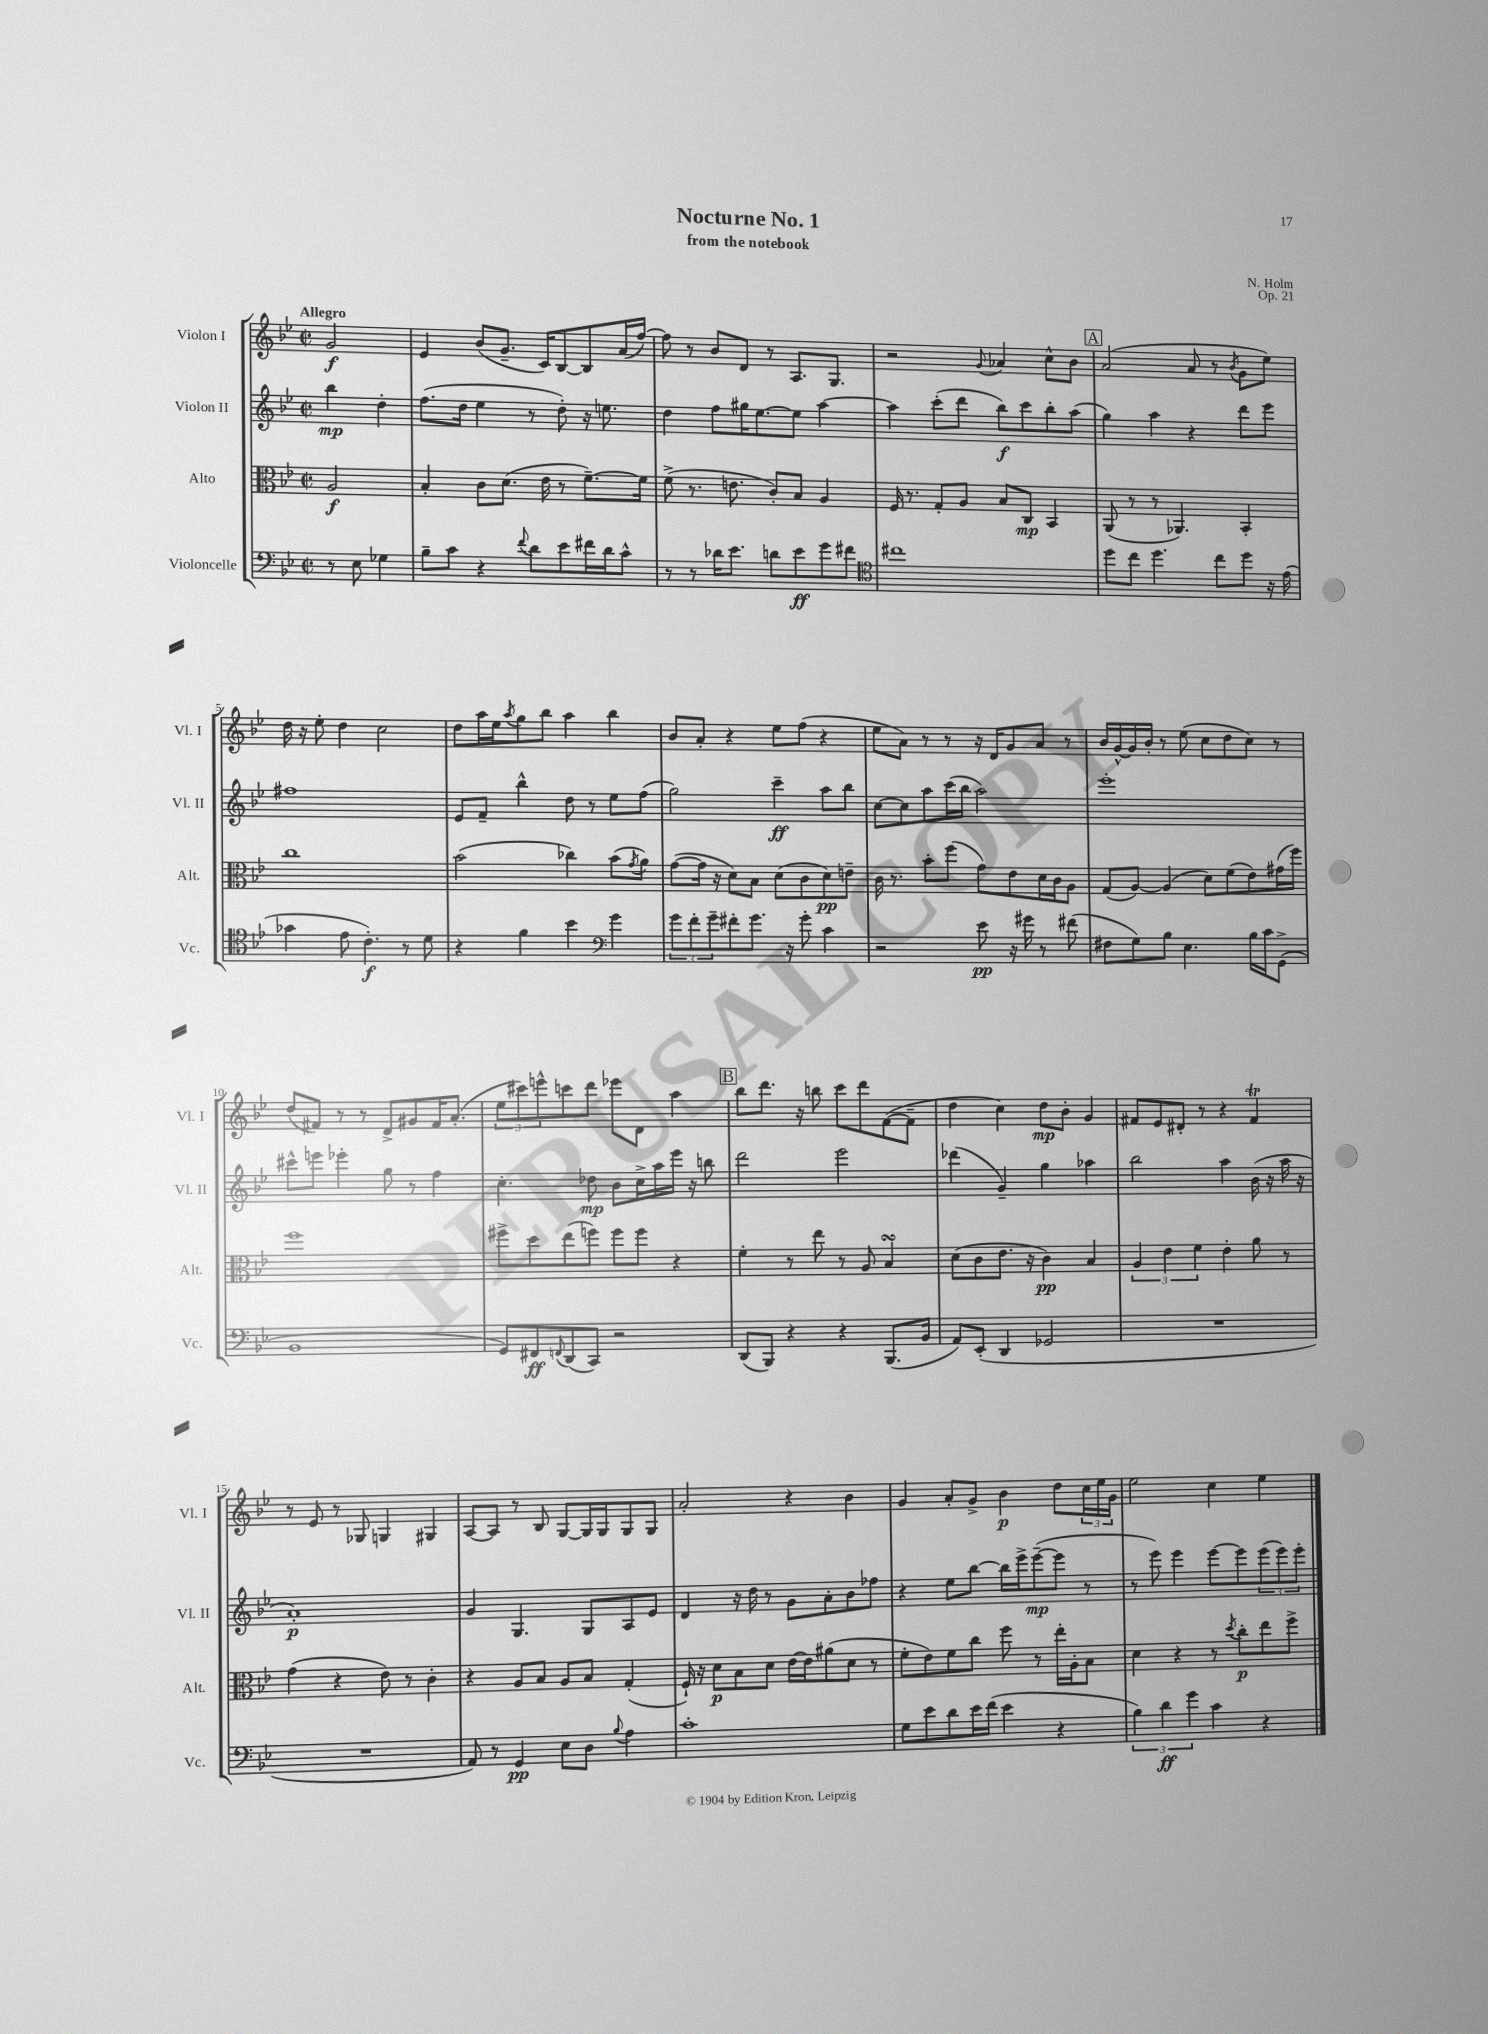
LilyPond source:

\header { title = "Nocturne No. 1" composer = "N. Holm" subtitle = "from the notebook" opus = "Op. 21" }
<<
\new StaffGroup <<
\new Staff = "s0" \with { instrumentName = "Violon I" shortInstrumentName = "Vl. I" } {
    \clef treble \key bes \major \defaultTimeSignature \time 2/2 \partial 2 \tempo "Allegro"
    g'2\f |
    ees'4 bes'8( g'8.-- c'16) bes8~ bes8 a'16( f''16~) |
    f''8 r8 bes'8 d'8 r8 a8. g8. |
    r2 \appoggiatura { g'8 } aes'4 c''8-^ bes'8 |
    \mark \markup { \box "A" } a'2( a'8 r8 \acciaccatura { bes'8 } g'8 ees''8) |
    d''16 r16 ees''8-. d''4 c''2 |
    d''8 a''16 ees''16 \acciaccatura { a''8 } g''8 bes''8 a''4 bes''4 |
    bes'8 a'8-. r4 ees''8 f''8( r4 |
    ees''8 a'8) r8 r8 r16 d'16 g'8 a'8 r8 |
    bes'16 g'16~-^ g'16 bes'16-. r8 ees''8( c''8 d''8 c''8) r8 |
    d''8( fis'8) r8 r8 d'8-> gis'8 fis'16 a'8.-.( |
    \tuplet 3/2 { ees''8 cis'''8) e'''8-^ } c'''8 d'''8 ees'''8 d'8 a''4 |
    \mark \markup { \box "B" } bes''8 d'''8. r16 b''8 c'''8 d'''8 f'8~( f'8-- |
    d''4 c''4) d''8\mp bes'8-. g'4 |
    fis'8 ees'8 dis'8-. r8 r4 fis'4\trill |
    r8 ees'8 r8 ges8 g4 gis4 |
    a8~ a8 r8 bes8 g8~ g16 g16 g8 g8 |
    a'2-. r4 bes'4 |
    g'4 a'8-. g'8-> bes'4\p d''8 \tuplet 3/2 { c''16 ees''16 g'16 } |
    ees''2 c''4 ees''4 \bar "|." |
}
\new Staff = "s1" \with { instrumentName = "Violon II" shortInstrumentName = "Vl. II" } {
    \clef treble \key bes \major \defaultTimeSignature \time 2/2 \partial 2
    bes''4\mp d''4-. |
    f''8.( d''16 ees''4 r8 d''8-.) r16 e''8. |
    d''4 f''8 gis''16 ees''8.~ ees''8 a''4~ |
    a''4 c'''8-.( d'''8 bes''8\f) c'''8 bes''8-. a''8( |
    \mark \markup { \box "A" } g''4) a''4 r4 d'''8 ees'''8 |
    fis''1 |
    ees'8 f'8-- bes''4-^ d''8 r8 ees''8 f''8( |
    g''2) c'''4--\ff a''8 bes''8 |
    c''8~ c''8 a''8 c'''16( bes''16 a''2) |
    ees'''1-. |
    cis'''8-^ e'''8 ees'''4-. g''8 r8 f''4 |
    c''4.-. des''8\mp bes'8 c''16-> a''16 ees'''16 r16 b''8 |
    \mark \markup { \box "B" } d'''2 ees'''2 |
    des'''4( g'4--) g''4 aes''4 |
    bes''2 a''4 bes'16( r16 a''16 r16 |
    a'1-.\p) |
    g'4 g4. g8 a8 ees'8 |
    d'4 r16 d''16 r8 g'8 a'8-. bes'8 fes''8 |
    r4 ees''8 bes''8~ bes''16 ees'''16-> ees'''8~--\mp( ees'''8 r8 |
    r8 ees'''8) ees'''4 ees'''8~ ees'''8 \tuplet 3/2 { ees'''8( ees'''8) ees'''8-. } \bar "|." |
}
\new Staff = "s2" \with { instrumentName = "Alto" shortInstrumentName = "Alt." } {
    \clef alto \key bes \major \defaultTimeSignature \time 2/2 \partial 2
    a2\f |
    bes4-. c'8 d'8.( ees'16 r8 f'8.~--) f'16 |
    f'8->( r8. e'8. c'8-.) bes8 a4 |
    f16 r8. g8-. a8 bes8 c8\mp bes,4 |
    \mark \markup { \box "A" } a,8( r8 r8 aes,4.) bes,4-. |
    c''1 |
    bes'2( ces''4) bes'8( \acciaccatura { g'8 } a'8) |
    g'8~( g'16 r16 d'8) bes8 d'8( c'8 d'8\pp) e'8-- |
    c'16 r8. bes'8-. f''8( g'8) ees'8 d'16 c'16 a8 |
    g8( a8~) a4( d'8) f'8( ees'8) gis'16( f''16) |
    f''1 |
    fis''8-> d''8 ees''8( f''8) f''8 f''8 r4 |
    \mark \markup { \box "B" } f'4-. r8 ees''8 r8 a8 bes4\turn |
    d'8( c'8 ees'8. r16 c'4\pp) bes4 |
    \tuplet 3/2 { a4 ees'4 f'4 } ees'4-. a'8 r8 |
    g'4( r4 ees'8) r8 c'4-. |
    r4 a8 bes8 a8 bes8 g4-.( |
    f16-!) r16 d'8\p bes8 d'8 ees'16~ ees'16 ais'8( d'8 r8 |
    f'8-. ees'8) f'8 c''8 f''8 r8 ees''16-. a16-. bes8 |
    d'4 r4 r8 \acciaccatura { d''8 } c''8-.\p ees''8 f''8-> \bar "|." |
}
\new Staff = "s3" \with { instrumentName = "Violoncelle" shortInstrumentName = "Vc." } {
    \clef bass \key bes \major \defaultTimeSignature \time 2/2 \partial 2
    r8 ees8 ges4 |
    bes8-- c'8 r4 \appoggiatura { f'8 } d'8 ees'8 fis'16 d'16 c'8-^ |
    r8 r8 des'16 ees'8. d'8 ees'8\ff g'8 fis'8 |
    \clef tenor cis''1 |
    \mark \markup { \box "A" } d''8 c''8 d''4. c''8 d''8 r16 ees'16( |
    ges'4 ees'8 c'4.-.\f) r8 d'8 |
    r4 f'4 bes'4 \clef bass g'4 |
    \tuplet 3/2 { g'8 f'8-. g'8-- } fis'8-. g'8. r16 g'8-. c'4 |
    r2 ees'8\pp r16 gis'16 r8 fis'8( |
    fis8 g8) bes8 ees4. bes16 c'16 g,8->( |
    bes,1 |
    g,8) fis,8\ff \appoggiatura { f,8 } d,8( c,8) r2 |
    \mark \markup { \box "B" } d,8( bes,,8) r4 r4 bes,,8.( bes,16 |
    a,8) ees,8-.( d,4 ges,2 |
    R1 |
    R1 |
    a,8) r8 g,4\pp ees8 d8 \appoggiatura { bes8 } a4 |
    c'1-. |
    g8 ees'8 d'8 ees'16 f'16( ees'4 r4 |
    \tuplet 3/2 { bes4) d'4\ff g'4 } c'4 r4 \bar "|." |
}
>>
>>
